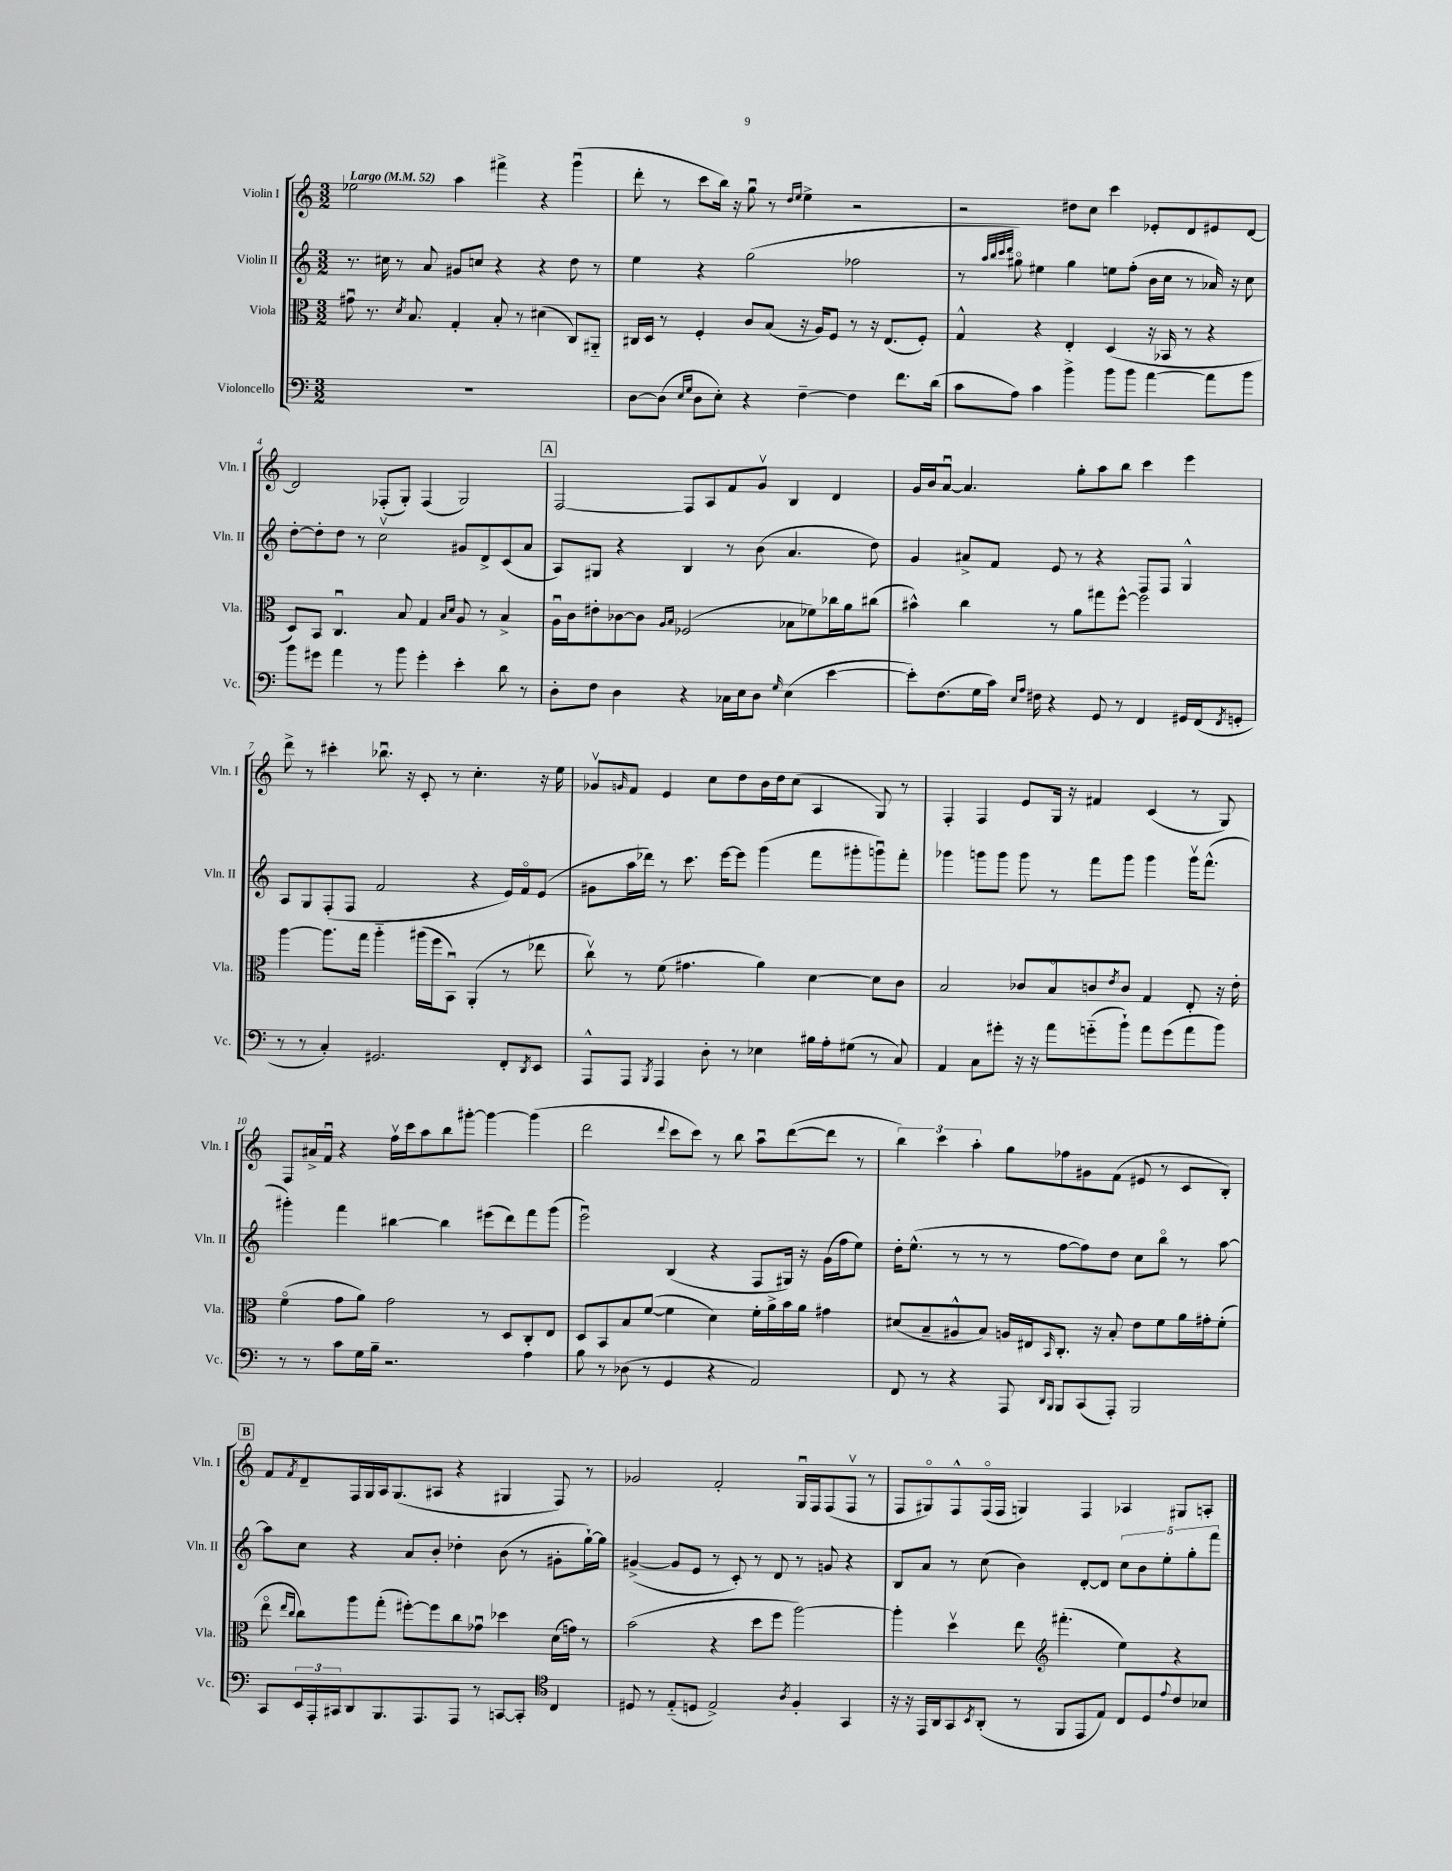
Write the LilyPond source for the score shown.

<<
\new StaffGroup <<
\new Staff = "s0" \with { instrumentName = "Violin I" shortInstrumentName = "Vln. I" } {
    \clef treble \key c \major \numericTimeSignature \time 3/2 \tempo "Largo" 4 = 52
    ees''2 a''4 fis'''4-> r4 g'''4\downbow( |
    d'''8-. r8 c'''8 b''16) r16 g''8\downbow r8 \grace { d''16 e''16 } e''4-> r2 |
    r2 dis''8 c''8 c'''4 ees'8-. d'8 eis'8 d'8~ |
    d'2 fes8-.( g8-.) fes4( g2) |
    \mark \markup { \box "A" } f2~ f8 a8 f'8 g'8\upbow b4 d'4 |
    g'16 b'16 a'8~\downbow a'4. g''8-. a''8 b''8 c'''4 e'''4 |
    d'''8-> r8 cis'''4-. bes''8.\downbow r16 c'8-. r8 c''4.-. r16 e''16 |
    ges'8\upbow \grace { g'16 } f'8 e'4 c''8 d''8 b'16 d''16 c''8( a4 g8) r8 |
    f4-. f4 e'8 g16 r16 fis'4 c'4( r8 g8) |
    f8 ais'16-> f'16\downbow r4 f''16\upbow c'''16 a''8 b''8 gis'''8~-. gis'''4~ gis'''4( |
    d'''2 \appoggiatura { d'''8 } c'''8 c'''8) r8 b''8 a''8\downbow d'''8~( d'''8 r8 |
    \tuplet 3/2 { b''4) c'''4 a''4-. } g''8 fes''8 gis'8 f'8( eis'8 r8 c'8 b8-.) |
    \mark \markup { \box "B" } f'8 \acciaccatura { f'8 } d'8-- f16 g16 a16 g8.( ais8 r4 gis4 f8) r8 |
    ges'2 f'2-. g16\downbow f16 f8( f8\upbow r8 |
    f8 gis8\flageolet) f8-^ f16\flageolet( f16 g4) f4 aes4 gis8 a8-. \bar "|." |
}
\new Staff = "s1" \with { instrumentName = "Violin II" shortInstrumentName = "Vln. II" } {
    \clef treble \key c \major \numericTimeSignature \time 3/2
    r8. cis''16 r8 a'8 gis'8 c''8 r4 r4 d''8 r8 |
    e''4 r4 g''2( fes''2 |
    r8 \grace { a''32 b''32 c'''32 d'''32 } gis''8\flageolet) eis''4 gis''4 e''8 f''8-.( b'16 c''16 r8 aes'16) r16 c''8 |
    d''8~-. d''8-. d''8 r8 c''2\upbow gis'8 d'8-> c'8( a'8 |
    \mark \markup { \box "A" } a8) gis8 r4 b4 r8 b'8( a'4. d''8) |
    g'4 ais'8-> f'8 e'8 r8 r4 f8 f8 g4-^ |
    a8 g8 f8-.( f8 f'2 r4 e'16) f'16\flageolet e'8( |
    gis'8 a''16 des'''16) r8 c'''8. e'''16~ e'''8 g'''4( f'''8 gis'''8-. g'''8\downbow) f'''8-. |
    ges'''4 g'''8 g'''8 g'''8 r8 f'''8 g'''8 g'''4 g'''16\upbow f'''8.-^( |
    gis'''4-.) f'''4 bis''4~ bis''4 eis'''8( d'''8) f'''8 gis'''8( |
    e'''2\downbow) b4( r4 f8 gis16) r16 g'16( f''16 e''8) |
    d''16-. e''8.-^( r8 r8 r8 f''8~ f''8) d''8 c''8 b''8\flageolet r8 a''8~ |
    \mark \markup { \box "B" } a''8 c''8 r4 a'8 b'8-. des''4-. b'8( r8 gis'8-. g''16~-!) g''16 |
    gis'4~->( gis'8 e'8 r8 c'8-.) r8 d'8 r8 g'8 r4 |
    b8 a'8 r8 c''8( b'4) d'8~-. d'8 \tuplet 5/4 { c''8 b'8 e''8-. g''8-. f'''8 } \bar "|." |
}
\new Staff = "s2" \with { instrumentName = "Viola" shortInstrumentName = "Vla." } {
    \clef alto \key c \major \numericTimeSignature \time 3/2
    gis'8\downbow r8. \acciaccatura { d'8 } b8. g4-. b8-. r8 dis'4( c8) ais,8-_ |
    cis16 d16 r8 f4-. c'8 b8( r16 a16) f8 r8 r16 e8.( f8-.) |
    g4-^ r4 e4-. d4( r16 bes,16 r8 r4 |
    d8) b,8 c4.\downbow b8 g4 \grace { b16 d'16 } a8 r8 b4-> |
    \mark \markup { \box "A" } a16\downbow c'16 eis'8-. ces'8~ ces'8 \grace { a16 b16 } fes2( bes8 fes'8) ces''16 a'16 cis''8( |
    bis'4-^) c''4 r8 a'8 gis''8 f''8~-^ f''2 |
    a''4~ a''8. g''16 a''4-_ ais''16( f''16 b,8\downbow) a,4-.( r8 ees''8 |
    c''8\upbow) r8 f'8( gis'4. a'4) d'4~ d'8 c'8 |
    b2 ces'8 b8\flageolet c'8 \acciaccatura { e'8 } c'8 g4 e8-. r16 e'16-. |
    f'4\flageolet( g'8 a'8) g'2 r8 d8 c8-. e8 |
    d8 b,8 b8 f'8~( f'4 d'4) f'16-. a'16-> b'16 a'16 gis'4 |
    dis'8( b8-- ais8-^ b8) a16 eis16 \grace { b,16 } c8.-. r16 b8-. e'8 f'8 a'16 gis'16-. f'8-.( |
    \mark \markup { \box "B" } e''8\flageolet \grace { e''16 c''16 } c''8) a''8 g''8-.( fis''8~-.) fis''8 c''8 ges'8\downbow des''4 d'16( g'16) r8 |
    b'2( r4 d''8 f''8 a''2~) |
    a''4-. d''4\upbow e''8 \clef treble fis'''4.-.( e''4) r4 \bar "|." |
}
\new Staff = "s3" \with { instrumentName = "Violoncello" shortInstrumentName = "Vc." } {
    \clef bass \key c \major \numericTimeSignature \time 3/2
    R1. |
    d8~ d8( \grace { e16 g16 } d8 e8-.) r4 f4~-- f4 f'8. d'16( |
    c'8 a8) c'4 b'4-> b'8 b'8 a'4~ a'8 b'8 |
    b'8 gis'8 a'4 r8 b'8 gis'4-. e'4-. d'8 r8 |
    \mark \markup { \box "A" } d8-. f8 d4 r4 ces16 e16 d8 \grace { g16 } e4( e'4~ |
    e'8-.) f8.( g16 c'16) \grace { e16 a16 } fis16 r4 g,8 r8 f,4 gis,16 f,16( \acciaccatura { f,8 } g,8-. |
    r8 r8 c4-.) gis,2. f,8-. \acciaccatura { d,8 } e,8 |
    a,,8-^ a,,8 \acciaccatura { b,,8 } a,,4 d8-. r8 ees4 bis16 a16-. gis8( r8 c8) |
    a,4 c8 gis'8-. r16 r16 a'8 g'8-_( b'8-!) a'8 g'8( a'8 b'8) |
    r8 r8 c'8 g16 b16-- r2. a4 |
    b8 r8 des8( r8 g,4 r4 a,2) |
    f,8 r8 r4 a,,8 \grace { d,16 b,,16 } b,,8 c,8( a,,8-.) b,,2 |
    \mark \markup { \box "B" } c,8 \tuplet 3/2 { e,16 a,,16-. cis,16 } d,8 b,,8. a,,8. a,,8 r8 c,8~ c,8-. \clef tenor c4 |
    dis8 r8 e8-_( d8 e2->) \acciaccatura { a8 } f4-. g,4 |
    r16 r16 e,16 a,16 g,8 \acciaccatura { b,8 } a,8-.( r8 f,8 e,8 e8) c8 d8 \appoggiatura { e'8 } c'8 bes8 \bar "|." |
}
>>
>>
